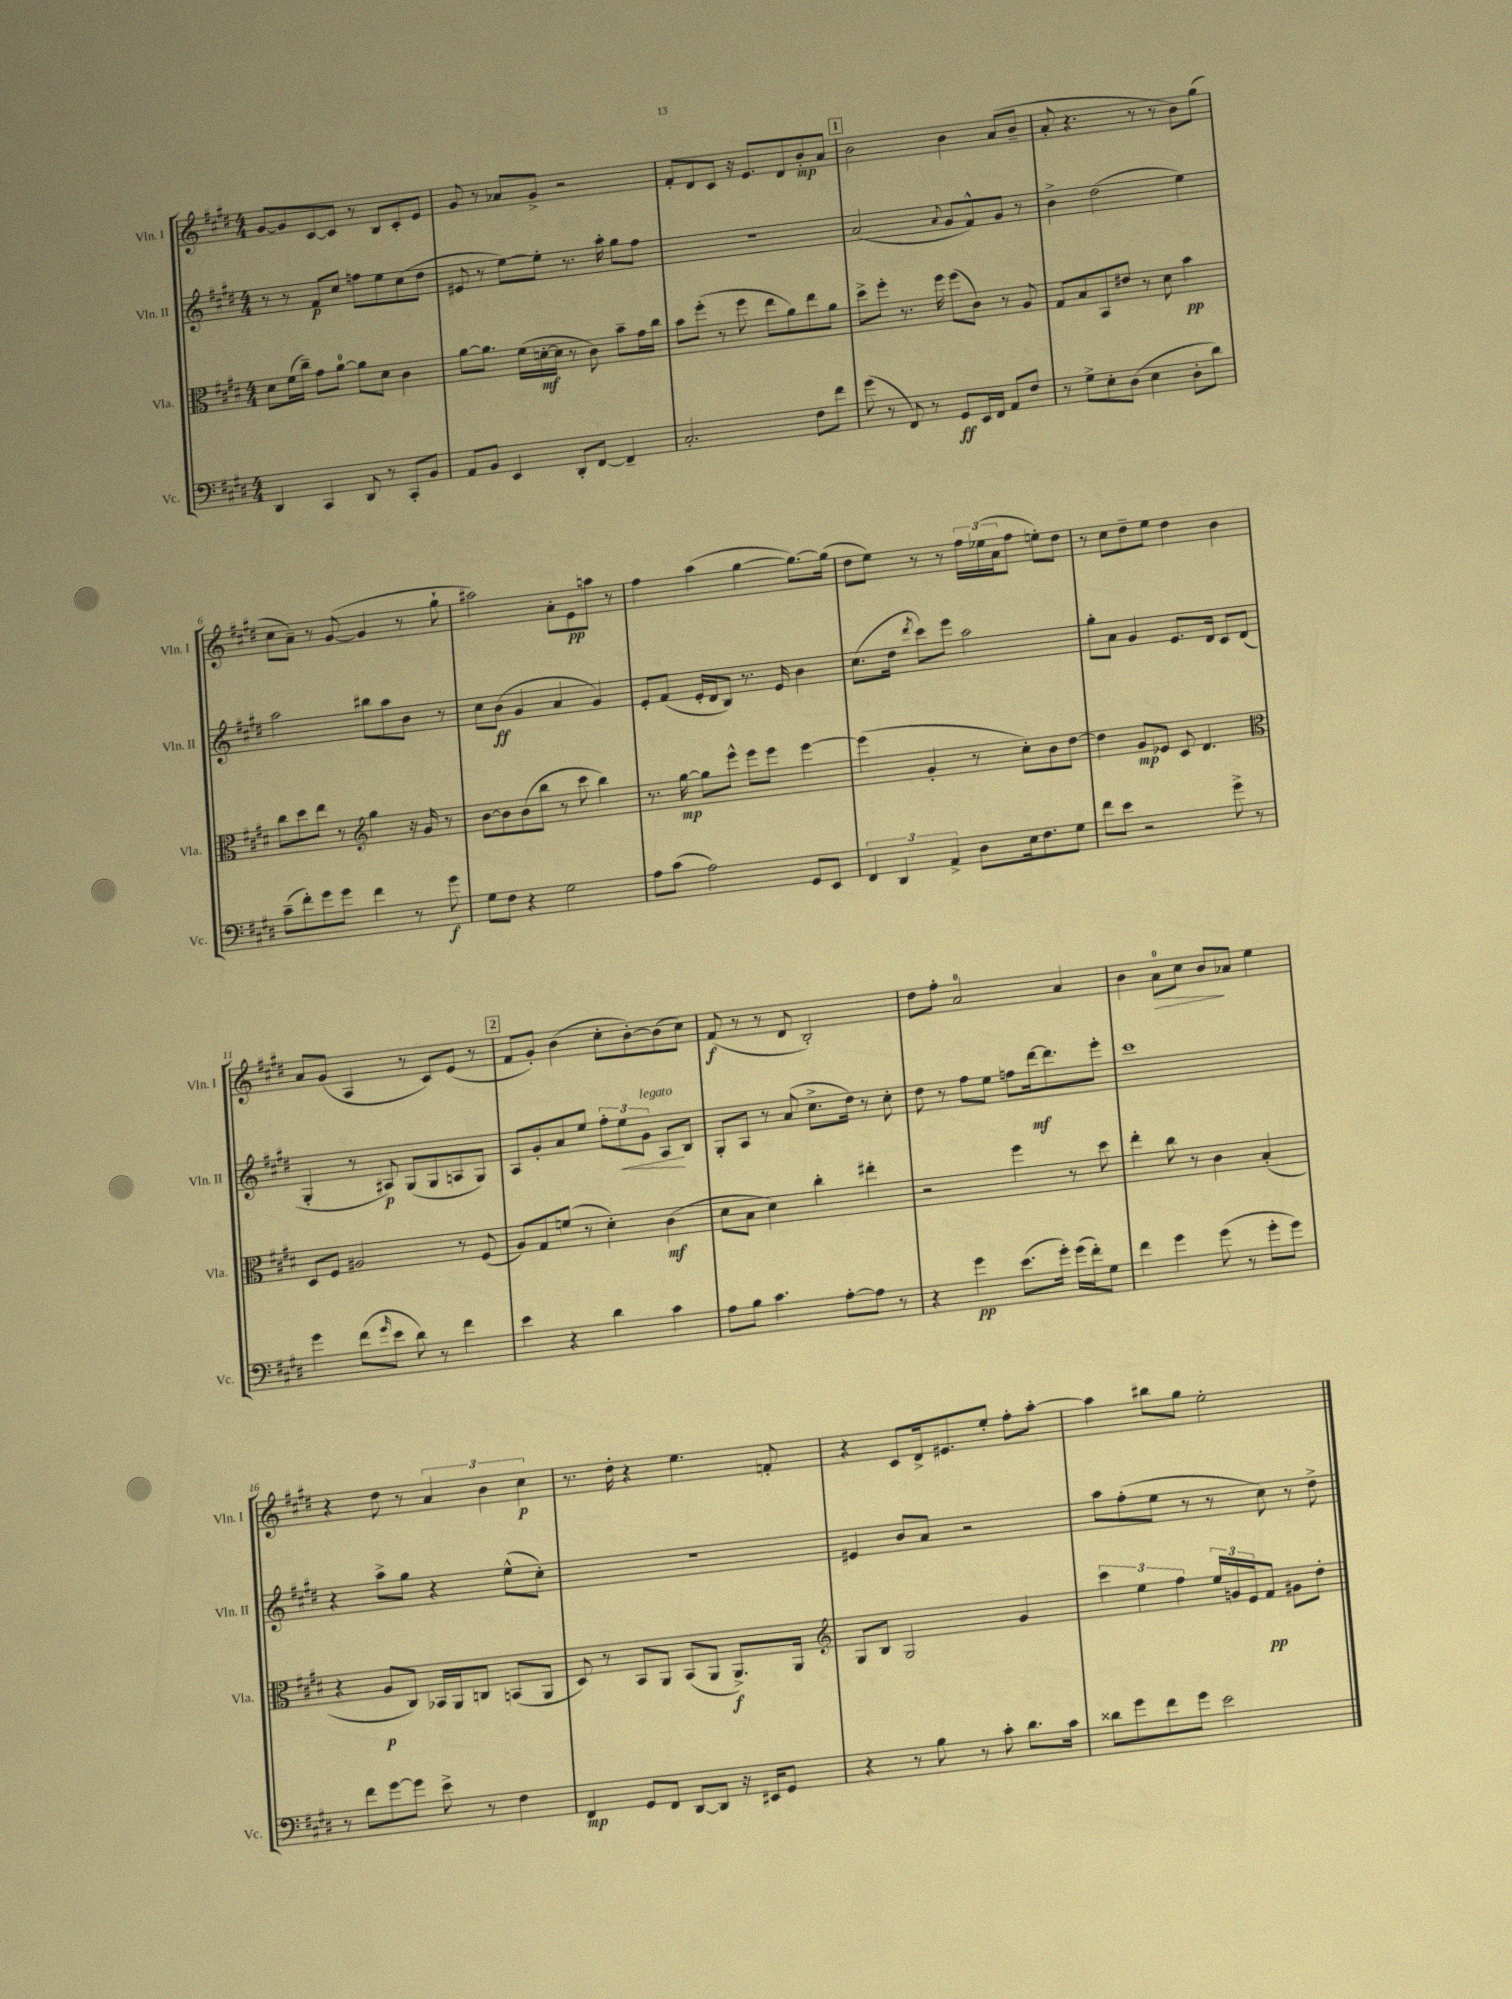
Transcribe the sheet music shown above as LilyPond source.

<<
\new StaffGroup <<
\new Staff = "s0" \with { instrumentName = "Vln. I" shortInstrumentName = "Vln. I" } {
    \clef treble \key e \major \numericTimeSignature \time 4/4
    gis'8~ gis'8 cis'8~ cis'8 r8 b8 cis'8-. e'8 |
    gis'8 r8 aes'8 gis'8-> r2 |
    fis'8-. dis'8 cis'8 r16 e'8. dis'8 b'8-.\mp a'8 |
    \mark \markup { \box "1" } b'2 b'4 a'8( b'8-- |
    a'8-. r4. r8 r8 b'8) gis''8( |
    cis''8 a'8--) r8 gis'8~( gis'4 r8 gis''8-! |
    ais''2) a'8-. e'8\pp a''8 r8 |
    fis''4 a''4( gis''4~ gis''8.~) gis''16( |
    dis''8 e''8) r8 r8 \tuplet 3/2 { fis''16 ees''16( a'16 } fis''8 e''8-.) dis''8 |
    r8 cis''8 dis''8-- e''8 dis''4 b'4 |
    a'8 gis'8( a4 r8 cis'8) e'8( r8 |
    \mark \markup { \box "2" } fis'8 gis'8-.) b'4( cis''8-. b'8~-.) b'8( cis''8) |
    fis'8\f( r8 r8 dis'8 b2-.) |
    dis''8 fis''8-. a'2-0 a'4 |
    b'4 a'8-0\> cis''8 b'8\! aes'8 e''4 |
    r4 dis''8 r8 \tuplet 3/2 { a'4 b'4 cis''4\p } |
    r8. dis''16-. r4 e''4. f'8-. |
    r4 cis'8 dis'16-> eis'8. e''8-. fis''8-. a''8~-. |
    a''4 bis''8 gis''8 e''2-. \bar "|." |
}
\new Staff = "s1" \with { instrumentName = "Vln. II" shortInstrumentName = "Vln. II" } {
    \clef treble \key e \major \numericTimeSignature \time 4/4
    r8 r8 fis'8\p cis''8 f''8 e''8 cis''8( dis''8 |
    eis'8 r8 e''8~) e''8-. r8. a''16-. gis''8 fis''8 |
    R1 |
    \mark \markup { \box "1" } a'2( \appoggiatura { a'8 } gis'8 fis'8-^) gis'8 r8 |
    b'4-> dis''2( e''4) |
    a''2 bis''8 a''8 b'8 r8 |
    cis''8 b'8\ff( gis'4 a'4 gis'4) |
    e'8-. fis'8( e'16-. dis'16 b8) r8. e'16 b'4 |
    cis''8.( dis''16 \acciaccatura { dis'''8 } cis'''8) e'''8 a''2 |
    gis''8-. a'8 gis'4 e'8. dis'16 cis'8 dis'8( |
    gis4-. r8 ais8\p) gis8( gis8 a8 gis8) |
    \mark \markup { \box "2" } a8 gis'8-. a'8 e''8 \tuplet 3/2 { fis''8-. e''8\< gis'8^\markup { \italic "legato" } } a8\! b8 |
    gis8-. a8 r8 a'8( cis''8.-> dis''16) r8 cis''8-. |
    dis''8 r8 fis''8 e''8 f''8 dis'''16~\mf dis'''8. e'''8-. |
    cis'''1 |
    r4 a''8-> gis''8 r4 e''8-^( cis''8-.) |
    R1 |
    eis'4 b'8 a'8 r2 |
    a''8 fis''8-.( e''8 r8 r8 cis''8) r8 dis''8-> \bar "|." |
}
\new Staff = "s2" \with { instrumentName = "Vla." shortInstrumentName = "Vla." } {
    \clef alto \key e \major \numericTimeSignature \time 4/4
    dis'8 fis'16( cis''16--) gis'8 a'8-0~ a'8 dis'8 cis'4 |
    a'8~ a'8. fis'16( d'16~-.\mf d'16 r8 cis'8) b'8-- gis'16 cis''16 |
    b'8 fis''8-.( r8 fis''8 e''8 a'8) e''8 a'8 |
    \mark \markup { \box "1" } dis''8-> fis''8-. r8. fis''16 fis''8( cis'8) r8 a8 |
    gis8 b8 b,8 eis'8 r8 dis'8 b'4\pp |
    cis''8 dis''8 e''8 r8 \clef treble gis''4 r16 gis'16 r8 |
    b'8~ b'8 b'8( b''8 r8 cis'''8 b''4) |
    r8. gis''16~\mp gis''8 e'''8-^ e'''8 e'''8 e'''4~ |
    e'''4( gis'4-. r8 cis''8-.) b'8 dis''8~ |
    dis''4 gis'8\mp ees'8 cis'8 dis'4. |
    \clef alto dis8 fis8 ais2 r8 fis8( |
    \mark \markup { \box "2" } a8) gis8 f'8( r8 dis'4-.) cis'4\mf( |
    dis'8 b8 dis'4) cis''4-. eis''4-. |
    r2 fis''4 r8 dis''8 |
    e''4-. cis''8 r8 cis'4 b4-.( |
    r4 a8\p cis8) bes,16 a,16 c8 b,8( a,8 |
    dis8) r8 b,8 a,8 b,8( a,8 a,8.->\f) a,16 |
    \clef treble gis8 b8 gis2 gis'4 |
    \tuplet 3/2 { cis'''4 e''4 fis''4 } \tuplet 3/2 { e''16 g'16 e'16 } fis'8\pp gis'8 dis''8-. \bar "|." |
}
\new Staff = "s3" \with { instrumentName = "Vc." shortInstrumentName = "Vc." } {
    \clef bass \key e \major \numericTimeSignature \time 4/4
    dis,4 cis,4 dis,8 r8 cis,8-. b,8 |
    a,8 b,8 e,4 dis,8-. fis,8~ fis,4-- |
    cis2.-. fis8 fis'8 |
    \mark \markup { \box "1" } gis'8( r8 fis,8) r8 gis,8\ff e,16 fis,16 a,8 fis8 |
    r8 gis8-> e8-. dis8( e4 dis8-. dis'8) |
    cis'8--( fis'8-.) gis'8 gis'8 fis'4 r8 gis'8\f |
    gis8 fis8 r4 gis2 |
    a8 cis'8( a2) gis,8 e,8 |
    \tuplet 3/2 { fis,4 dis,4 a,4-> } dis8 e16 fis8. gis8 |
    fis'8 e'8 r2 gis'8-> r8 |
    gis'4 fis'8( \grace { gis'16 } e'8 dis'8) r8 fis'4 |
    \mark \markup { \box "2" } e'4 r4 dis'4 cis'4 |
    a8 b8 cis'4. a8~-. a8 r8 |
    r4 gis'4\pp e'8.( gis'16-.) gis'16( fis'16-.) gis8 |
    fis'4 gis'4 gis'8( r8 gis'8-. gis'8) |
    r8 fis'8 gis'8~ gis'8 e'8-> r8 fis4 |
    fis,4\mp gis,8 fis,8 dis,8~ dis,8 r16 eis,16 gis,8 |
    r4 r8 b8 r8 cis'8-. dis'8. cis'16 |
    disis'8 gis'8 fis'8 gis'8 e'2 \bar "|." |
}
>>
>>
